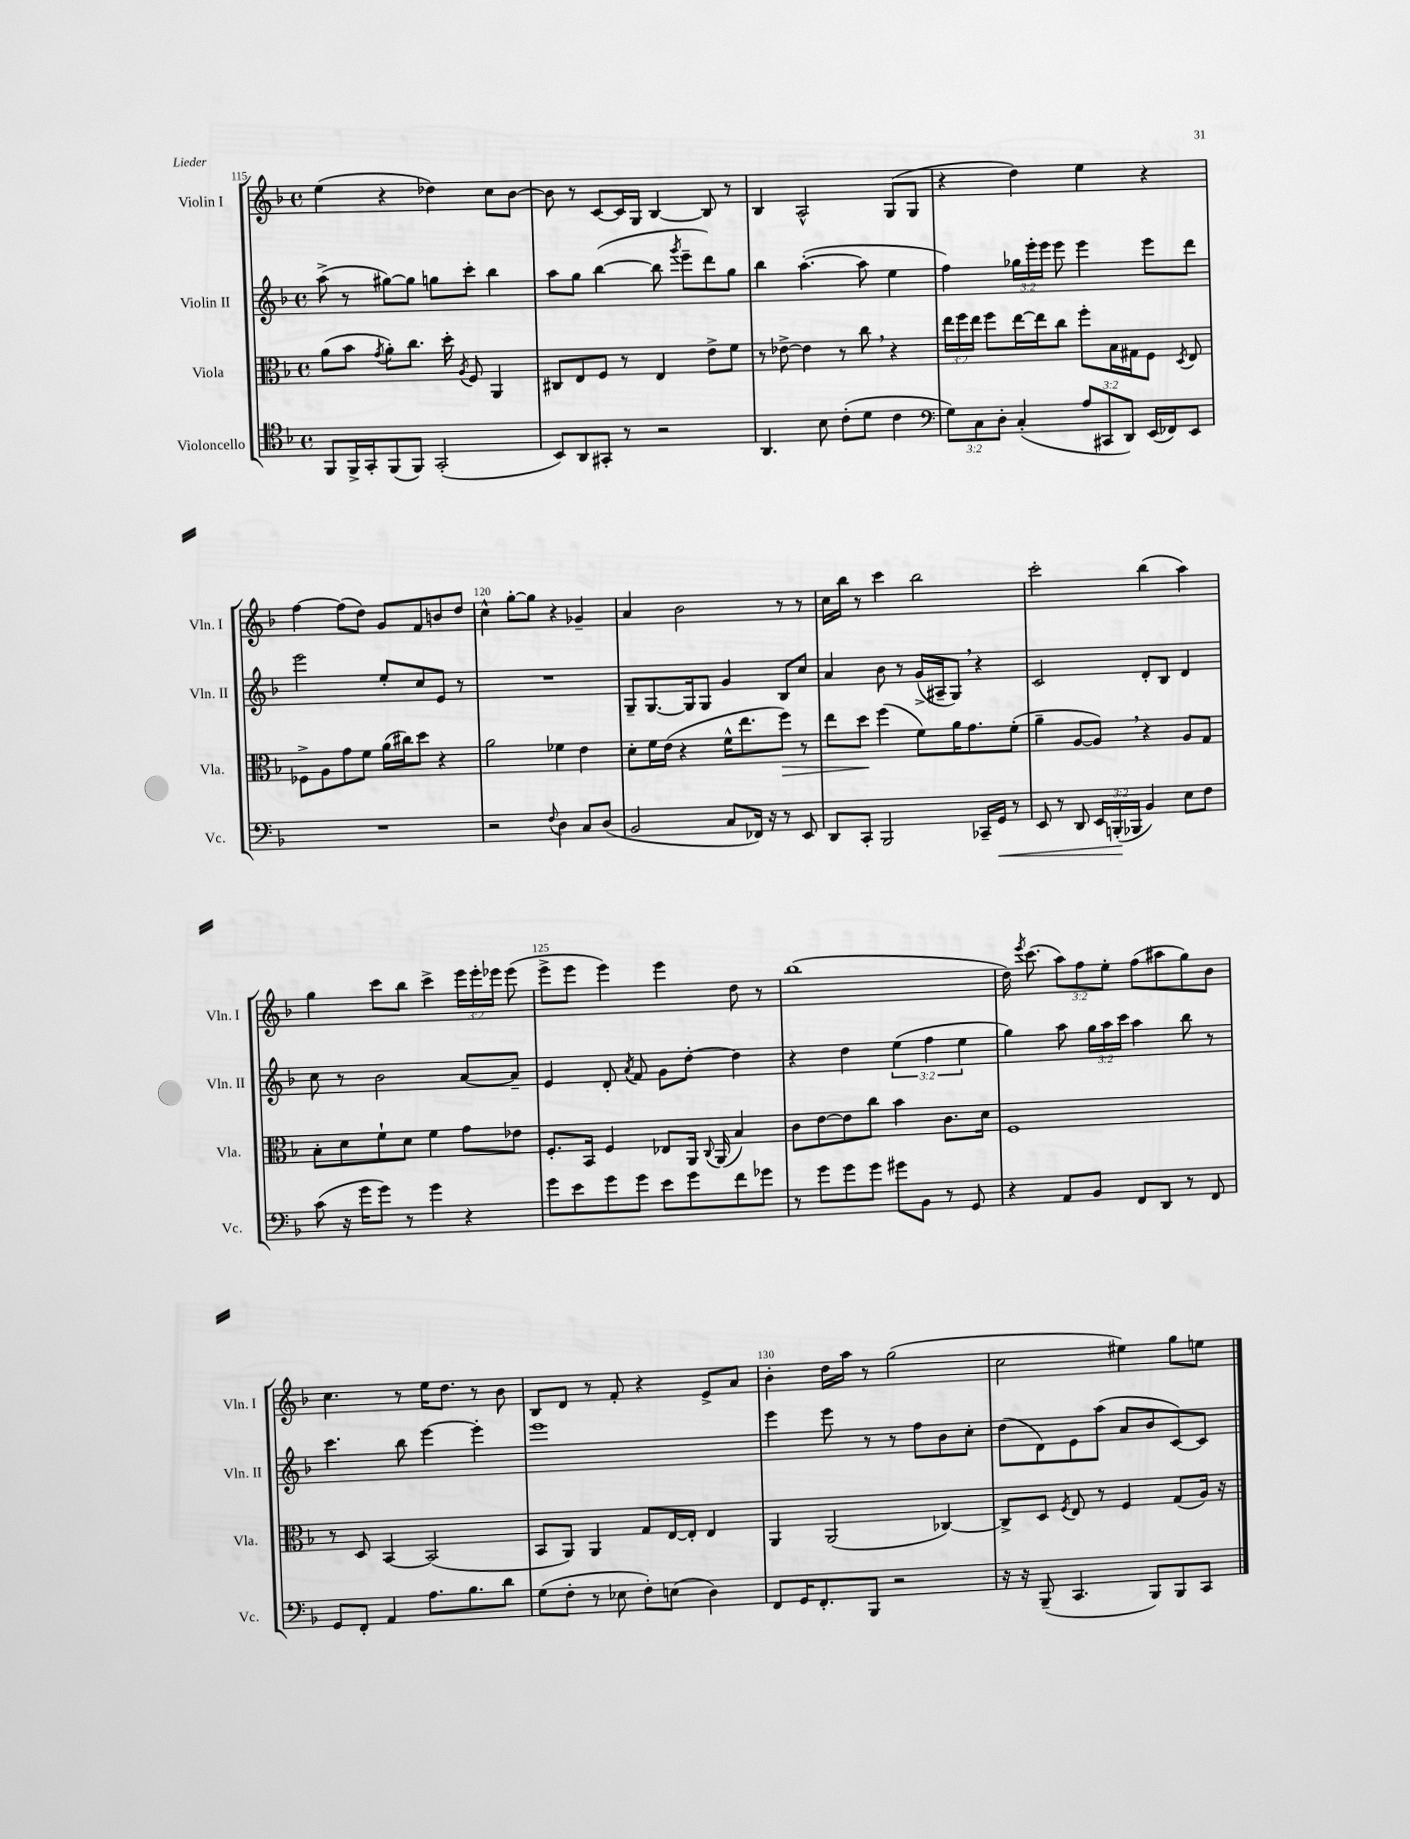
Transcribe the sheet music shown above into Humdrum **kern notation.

**kern	**kern	**kern	**kern
*staff4	*staff3	*staff2	*staff1
*clefC4	*clefC3	*clefG2	*clefG2
*k[b-]	*k[b-]	*k[b-]	*k[b-]
*M4/4	*M4/4	*M4/4	*M4/4
*met(c)	*met(c)	*met(c)	*met(c)
8FF/L	(8a\L	(8aa^\	(4ee\
16FF^/L	8b-\J	8r	.
16GG'/J	.	.	.
.	8qg/	.	.
(8FF/	8a'\L)	[8gg#\L)	4r
8FF/J)	8.cc\J	8gg#\]J	.
(2GG'/	.	8gg\L	4dd-\)
.	16dd'\	.	.
.	8qA/	.	.
.	8F/	8ccc'\J	.
.	4AA/	4bb-\	8cc\L
.	.	.	[8b-\J
=	=	=	=
8BB-/L)	8C#/L	8aa\L	8b-\]
8AA/	8E/	8gg\J	8r
8GG#'/J	8F/J	([4bb-\	[8c/L
8r	8r	.	16c/]L
.	.	.	16G/JJ
2r	4E/	8bb-\]	[4B-/
.	.	8qggg/	.
.	.	8eee~\L	.
.	8e^\L	8ddd\)	8B-/]
.	8f\J	8gg\J	8r
=	=	=	=
4.AA/	8r	4bb-\	4B-/
.	[8e-^\	.	.
.	4e-\]	([4.aa'\	2A^^/
8B-\	.	.	.
(8c'\L	8r	.	.
8d\J	8cc\	8aa\]	.
4c\	4r	4ee\	(8G/L
.	.	.	8G/J
=	=	=	=
*clefF4	*	*	*
12G\L)	24ee\LL	4ff\)	4r
.	24ff\	.	.
12C\	24ee\JJ	.	.
.	8ff\L	.	.
12D'\J	.	.	.
(4C'/	[16ee\L	24gg-\LL	4dd\)
.	.	24eee'\	.
.	16ee\]J	.	.
.	.	24eee\JJ	.
.	8cc\J	8eee\	.
12A/L	8ff'\L	4eee\	4ee\
12CC#/	.	.	.
.	16B-\L	.	.
12DD/J)	.	.	.
.	16G#\J	.	.
(16EE/LL	8F\J	8eee\L	4r
16FF-/J)	.	.	.
.	8qD/	.	.
8EE/J	8E/	8ddd\J	.
=	=	=	=
1r	8F-^\L	2eee\	[4ff\
.	8A\	.	.
.	8g\	.	(8ff\]L
.	8f\J	.	8dd\J)
.	(16a\LL	8ee'/L	8g/L
.	16cc#\J)	.	.
.	8dd\J	8cc/	8f/
.	4r	8e/J	8b/
.	.	8r	8dd/J
=	=	=	=
2r	2a\	1r	4cc^^\
.	.	.	[8gg'\L
.	.	.	8gg\]J
8qqF/	.	.	.
4D\	4f-\	.	4r
8C/L	4e\	.	4g-~/
(8D/J	.	.	.
=	=	=	=
2BB-/	8d'\L	8G~/L	4a/
.	16f\L	[8.G/	.
.	(16e\JJ	.	.
.	4r	.	2b-\
.	.	16G/]k	.
.	.	8G/J	.
8C/L	16f^^\LK	4g/	.
.	8.ee\	.	.
16FF-/Jk)	.	.	.
16r	.	.	.
8r	8ff\J)	8B-/L	8r
8EE/	8r	8cc/J	8r
=	=	=	=
8DD/L	8ee\L	4a/	16cc\LL
.	.	.	16bb-\JJ
8CC'/J	8dd\J	.	8r
2BBB-/	(4ff\	8b-\	4ccc\
.	.	8r	.
.	8f\L)	(16g^/LL	2bb-\
.	.	16A#~/J	.
.	16a\K	8G/J)	.
.	8.g\	.	.
16CC-~/LL	.	4r	.
16GG/JJ	.	.	.
8r	(8f'\J	.	.
=	=	=	=
8EE/	4a~\	2c/	2ccc'\
8r	.	.	.
8DD/	[8A/L	.	.
24EE/LL	8A/]J)	.	.
(24BBB'/	.	.	.
24BBB-/JJ	.	.	.
4BB-/)	4r	8d'/L	(4bb-\
.	.	8B-/J	.
8E\L	8A/L	4d/	4aa\)
8F\J	8G/J	.	.
=	=	=	=
(8c\	8B-'\L	8cc\	4gg\
16r	8d\	8r	.
16g\LK	.	.	.
8g\J)	8f`\	2b-\	8ccc\L
8r	8d\J	.	8bb-\J
4g\	4f\	.	4ccc^\
4r	8g\L	[8a/L	24eee\LL
.	.	.	24eee'\
.	.	.	24eee-\JJ
.	8e-\J	8a~/]J	(8eee-\
=	=	=	=
8g\L	8.F'/L	4e/	8eee^\L
8e\	.	.	8eee\J
.	16BB-/Jk	.	.
8g\	4F/	8d'/	4eee\)
.	.	8qa/	.
8g\J	.	8f/	.
8e\L	8E-/L	8g\L	4eee\
8g\	16AA/Jk	[8dd'\J	.
.	8qqC/	.	.
.	(16AA/	.	.
8f\	4B-/)	4dd\]	8dd\
8g-\J	.	.	8r
=	=	=	=
8r	8c\L	4r	(1bb-
8g\L	[8e\	.	.
8g\	8e\]	4dd\	.
8g\J	8cc\J	.	.
8g#\L	4b-\	(6ee\	.
8BB-\J	.	.	.
.	.	6ff\	.
8r	8.c\L	.	.
.	.	6ee\	.
8GG/	.	.	.
.	16d\Jk	.	.
=	=	=	=
4r	1F	4gg\)	16dd\)
.	.	.	8qeee/
.	.	.	(8.ccc\
8AA/L	.	8aa\	12aa\L)
.	.	.	12ff\
8BB-/J	.	24gg\LL	.
.	.	24aa\	12ee'\J
.	.	24ccc\JJ	.
8FF/L	.	4aa\	(8ff\L
8DD/J	.	.	8aa#\
8r	.	8bb-\	8gg\)
8FF/	.	8r	8b-\J
=	=	=	=
8GG/L	8r	4.ccc\	4.cc\
8FF'/J	8D/	.	.
4AA/	[4BB-/	.	.
.	.	8bb-\	8r
8.A\L	(2BB-/]	[4eee\	16ee\LK
.	.	.	8.dd\J
8.B-\	.	.	.
.	.	4eee'\]	8r
8d\J	.	.	8b-\
=	=	=	=
(8G\L	8BB-/L	1eee	8B-/L
8F'\J	8AA/J)	.	8d/J
8r	4AA/	.	8r
8E-\	.	.	8f'/
8F'\L)	8G/L	.	4r
(8E\J	[16E/L	.	.
.	16E'/]JJ	.	.
4D\)	4E/	.	8e^/L
.	.	.	8a/J
=	=	=	=
8FF/L	4AA/	4eee\	4b-'\
16GG/K	.	.	.
8.FF'/	.	.	.
.	(2AA/	8eee\	16dd\LL
.	.	.	16aa\JJ
8BBB-/J	.	8r	8r
2r	.	8r	(2gg\
.	.	8ff\L	.
.	[4C-/)	8b-\	.
.	.	8cc'\J	.
=	=	=	=
16r	8C-^/]L	(8dd\L	2cc\
16r	.	.	.
(8BBB-~/	8D/J	8d\)	.
.	8qF/	.	.
4.CC/	8E/	8e\	.
.	8r	(8aa\J	.
.	4F/	8a/L	4ee#\)
8BBB-/L)	.	8b-/	.
8BBB-/	(8G/L	[8c/)	8gg\L
8CC/J	16A/Jk)	8c/]J	8ee\J
.	16r	.	.
==	==	==	==
*-	*-	*-	*-
